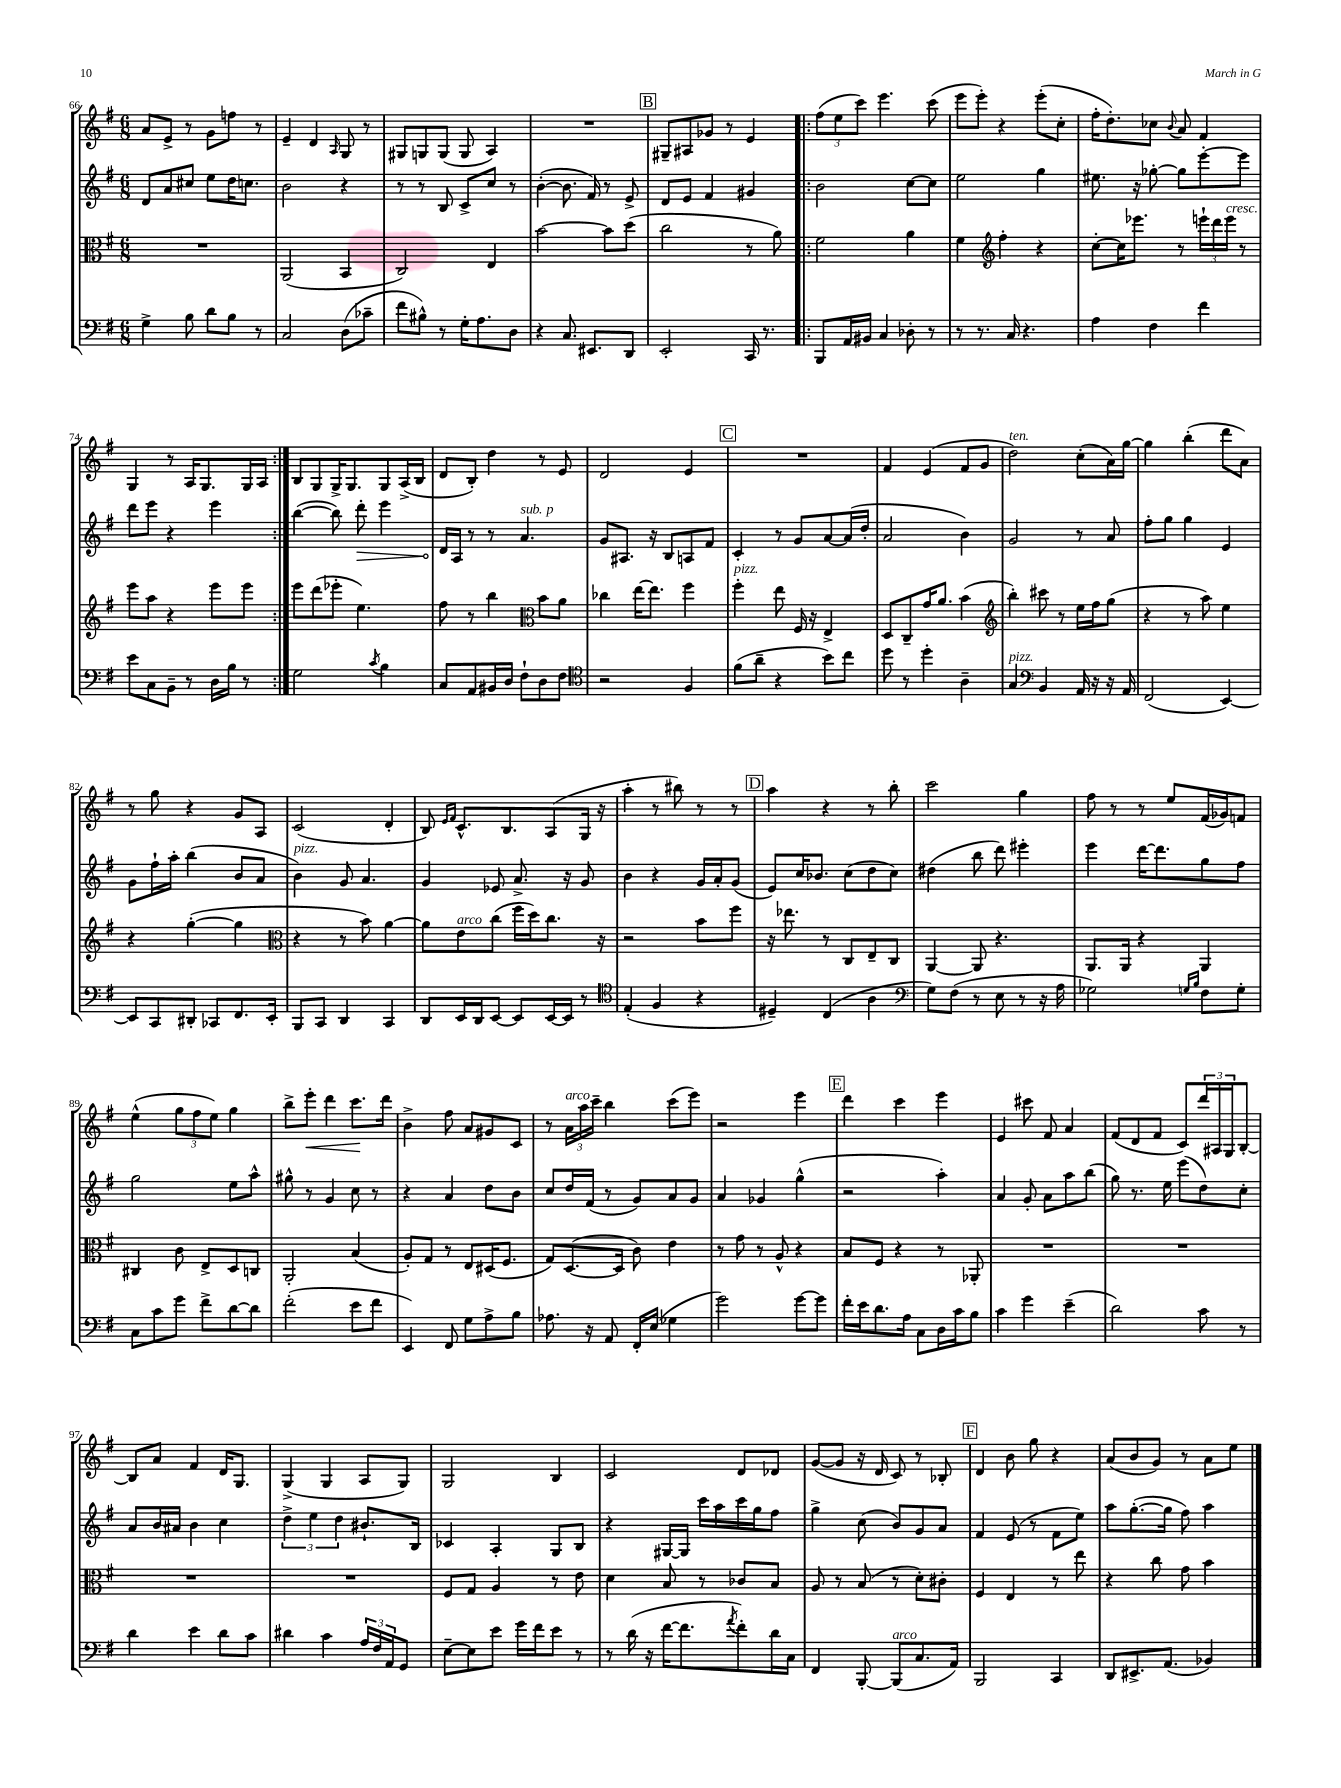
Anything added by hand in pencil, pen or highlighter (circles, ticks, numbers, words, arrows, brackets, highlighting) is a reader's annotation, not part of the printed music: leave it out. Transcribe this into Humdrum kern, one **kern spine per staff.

**kern	**kern	**kern	**kern
*staff4	*staff3	*staff2	*staff1
*clefF4	*clefC3	*clefG2	*clefG2
*k[f#]	*k[f#]	*k[f#]	*k[f#]
*M6/8	*M6/8	*M6/8	*M6/8
4G^\	2.r	8d/L	8a/L
.	.	8a/	8e^/J
8B\	.	8cc#/J	8r
8d\L	.	8ee\L	8g\L
8B\J	.	16dd\K	8ff\J
.	.	8.cc\J	.
8r	.	.	8r
=	=	=	=
2C/	(2AA/	2b\	4e~/
.	.	.	4d/
.	.	.	16qqA/
(8D\L	4BB/	4r	8G/
8c-~\J	.	.	8r
=	=	=	=
8f#\L	2C/)	8r	8G#/L
8B#^^\J)	.	8r	8G/
8r	.	8B/	(8G/J
16G'\LK	.	8c^/L	8G/
8.A\	.	.	.
.	4E/	8cc/J	4A/)
8D\J	.	8r	.
=	=	=	=
4r	[2b\	([4b'\	2.r
8.C/	.	8.b\]	.
8.EE#/L	.	16f#/)	.
.	8b\]L	8r	.
8DD/J	(8dd\J	8e^/	.
=	=	=	=
2EE'/	2cc\	8d/L	8G#~/L
.	.	8e/J	8A#/
.	.	4f#/	8g-/J
.	.	.	8r
16CC/	8r	4g#/	4e/
8.r	.	.	.
.	8a\)	.	.
=!|:	=!|:	=!|:	=!|:
8BBB/L	2f#\	2b\	(12ff#\L
.	.	.	12ee\
16AA/L	.	.	.
.	.	.	12ccc\J)
16BB#/JJ	.	.	.
4C/	.	.	4.eee\
8D-'\	4a\	[8cc\L	.
8r	.	8cc\]J	(8ccc\
=	=	=	=
8r	4f#\	2ee\	8eee\L
8.r	.	.	8eee'\J)
*	*clefG2	*	*
.	4ff#'\	.	4r
16C/	.	.	.
4.r	.	.	.
.	4r	4gg\	(8eee'\L
.	.	.	8cc'\J
=	=	=	=
4A\	[8cc'\L	8.ee#\	16ff#'\LK
.	.	.	8.dd'\)
.	16cc\]K	.	.
.	8.eee-\J	16r	.
4F#\	.	[8gg-'\	8cc-\J
.	.	.	8qqb/
.	8r	8gg-\]L	8a/
4f#\	24eee`\LL	[8eee'\	4f#/
.	24ddd\	.	.
.	24eee\JJ	.	.
.	8r	8eee\]J	.
=	=	=	=
8e\L	8eee\L	8ddd\L	4G/
8C\	8aa\J	8eee\J	.
8BB~\J	4r	4r	8r
8r	.	.	16A/LK
.	.	.	8.G/
16D\LL	8eee\L	4eee\	.
16B\JJ	.	.	.
8r	8eee\J	.	16G/L
.	.	.	16A/JJ
=:|!	=:|!	=:|!	=:|!
2G\	8eee\L	([4bb\	8B/L
.	(8ddd\	.	8G/
.	8eee-'\J	8bb\])	16G^/K
.	.	.	8.G/
.	4.ee\)	8ddd'\	.
8qc/	.	.	.
4B\	.	4eee\	8G/
.	.	.	(16A^/L
.	.	.	16B/JJ
=	=	=	=
8C/L	8ff#\	16d/LL	8d/L
.	.	16A/JJ	.
8AA/	8r	8r	8B'/J)
16BB#/L	4bb\	8r	4dd\
16D/JJ	.	.	.
8F#`\L	.	4.a/	.
*	*clefC3	*	*
8D\	8b\L	.	8r
8F#\J	8a\J	.	8e/
=	=	=	=
*clefC4	*	*	*
2r	4cc-\	8g/L	2d/
.	.	8.A#/J	.
.	[16ee\LK	.	.
.	8.ee\]J	16r	.
.	.	8B/L	.
4F#/	4ff#\	8A/	4e/
.	.	8f#/J	.
=	=	=	=
(8f#\L	4ff#'\	4c'/	2.r
8a~\J	.	.	.
4r	8ee\	8r	.
.	16F#/	8g/L	.
.	16r	.	.
8b\L)	4E^/	[8a/	.
8cc\J	.	(16a/]L	.
.	.	16dd'/JJ	.
=	=	=	=
8dd\	8D/L	2a/	4f#/
8r	8C~/	.	.
4dd'\	16g/K	.	(4e/
.	8.a/J	.	.
4A~\	(4b\	4b\)	8f#/L
.	.	.	8g/J
=	=	=	=
*	*clefG2	*	*
4G/	4bb'\)	2g/	2dd\)
*clefF4	*	*	*
4BB/	8ccc#\	.	.
.	8r	.	.
16AA/	16ee\LL	8r	(8cc'\L
16r	16ff#\J	.	.
16r	(8gg\J	8a/	16a\L)
16AA/	.	.	[16gg\JJ
=	=	=	=
(2FF#/	4r	8ff#'\L	4gg\]
.	.	8gg\J	.
.	8r	4gg\	(4bb'\
.	8aa\)	.	.
[4EE/)	4ee\	4e/	8ddd\L
.	.	.	8a\J)
=	=	=	=
8EE/]L	4r	8g\L	8r
8CC/	.	16ff#`\L	8gg\
.	.	16aa'\JJ	.
8DD#'/J	([4gg'\	(4bb\	4r
8CC-/L	.	.	.
8.FF#/	4gg\]	8b/L	8g/L
.	.	8a/J	8A/J
16EE'/Jk	.	.	.
=	=	=	=
*	*clefC3	*	*
8BBB/L	4r	4b\)	(2c/
8CC/J	.	.	.
4DD/	8r	8g/	.
.	8b\)	4.a/	.
4CC/	[4a\	.	4d'/
=	=	=	=
8DD/L	8a\]L	4g/	8B/)
.	.	.	16qqe/LL
.	.	.	16qqf#/JJ
16EE/L	8e\	.	8.c^^/L
16DD/J	.	.	.
[8EE/J	(8cc\J	8e-/	.
.	.	.	8.B/
8EE/]L	16ff#\LL	8.a^/	.
.	16dd\J)	.	.
[16EE/L	8.cc\J	.	(8A/
16EE/]JJ	.	16r	.
8r	.	8g/	16G/Jk
.	16r	.	16r
=	=	=	=
*clefC4	*	*	*
(4E'/	2r	4b\	4aa'\
4F#/	.	4r	8r
.	.	.	8bb#\)
4r	8b\L	16g/LL	8r
.	.	16a'/J	.
.	8ff#\J	(8g/J	8r
=	=	=	=
4D#~/)	16r	8e/L)	4aa\
.	8.ee-\	.	.
.	.	16cc/K	.
.	.	8.b-/J	.
(4C/	8r	.	4r
.	8C/L	(8cc\L	.
4A\	8E~/	8dd\	8r
.	8C/J	8cc\J)	8bb'\
=	=	=	=
*clefF4	*	*	*
8G\L)	[4AA/	(4dd#\	2ccc\
(8F#\J	.	.	.
8r	8AA/]	8bb\	.
8E\	4.r	8ddd\)	.
8r	.	4eee#'\	4gg\
16r	.	.	.
16A\	.	.	.
=	=	=	=
2G-\)	8.AA/L	4eee\	8ff#\
.	.	.	8r
.	16AA/Jk	.	.
.	4r	[16ddd\LK	8r
.	.	8.ddd\]	.
.	.	.	8ee/L
16qqG/LL	.	.	.
16qqB/JJ	.	.	.
8F#\L	4AA/	8gg\	(16f#/L
.	.	.	16g-/J)
8G'\J	.	8ff#\J	8f/J
=	=	=	=
8C\L	4C#/	2gg\	(4ee^^\
8c\	.	.	.
8g\J	8c\	.	12gg\L
.	.	.	12ff#\
8f#^\L	8E^/L	.	.
.	.	.	12ee\J)
[8d\	8D/	8ee\L	4gg\
8d\]J	8C/J	8aa^^\J	.
=	=	=	=
(2f#'\	2AA'/	8gg#^^\	8bb^\L
.	.	8r	8eee'\J
.	.	4g/	4ddd\
8e\L	(4B/	8cc\	8.ccc\L
8f#\J	.	8r	.
.	.	.	16ddd\Jk
=	=	=	=
4EE/)	8A'/L)	4r	4b^\
.	8G/J	.	.
8FF#/	8r	4a/	8ff#\
8G\L	8E/L	.	8a/L
8A^\	(16D#/K	8dd\L	8g#/
.	8.F#/J	.	.
8B\J	.	8b\J	8c/J
=	=	=	=
8.A-\	8G/L)	8cc/L	8r
.	([8.D/	16dd/L	24a\LL
.	.	.	24aa\
16r	.	(16f#/JJ	.
.	.	.	24ccc~\JJ
8AA/	.	8r	4bb\
.	16D/]Jk	.	.
16FF#'/LL	8c\)	8g/L)	.
(16E/JJ	.	.	.
4G-\	4e\	8a/	(8ccc\L
.	.	8g/J	8eee\J)
=	=	=	=
2g\)	8r	4a/	2r
.	8g\	.	.
.	8r	4g-/	.
.	8A^^/	.	.
[8g\L	4r	(4gg^^\	4eee\
8g\]J	.	.	.
=	=	=	=
16f#'\LL	8B/L	2r	4ddd\
16e\J	.	.	.
8.d\	8F#/J	.	.
.	4r	.	4ccc\
16A\Jk	.	.	.
8C\L	.	.	.
16D\L	8r	4aa'\)	4eee\
16c\J	.	.	.
8B\J	8AA-'/	.	.
=	=	=	=
4c\	2.r	4a/	4e/
4g\	.	8g'/	8ccc#\
.	.	8a\L	8f#/
(4e~\	.	8aa\	4a/
.	.	(8bb\J	.
=	=	=	=
2d\)	2.r	8gg\)	(8f#/L
.	.	8.r	8d/
.	.	.	8f#/J
.	.	16ee\	.
.	.	(8eee\L	8c/L)
8c\	.	8dd\)	24ddd/L
.	.	.	24A#/
.	.	.	24G/J
8r	.	8cc'\J	[8B'/J
=	=	=	=
4d\	2.r	8a/L	8B/]L
.	.	16b/L	8a/J
.	.	16a#/JJ	.
4e\	.	4b\	4f#/
8d\L	.	4cc\	16d/LK
.	.	.	8.G/J
8c\J	.	.	.
=	=	=	=
4d#\	2.r	6dd^\	(4G^/
.	.	6ee\	.
4c\	.	.	4G/
.	.	6dd\	.
24A/LL	.	8.b#`/L	8A/L
24F#/	.	.	.
24AA/J	.	.	.
8GG/J	.	.	8G/J)
.	.	16B/Jk	.
=	=	=	=
[8E~\L	8F#/L	4c-/	2G/
8E\]	8G/J	.	.
8e\J	4A/	4A'/	.
16g\LL	.	.	.
16f#\J	.	.	.
8e\J	8r	8G/L	4B/
8r	8e\	8B/J	.
=	=	=	=
8r	4d\	4r	2c/
(16d\	.	.	.
16r	.	.	.
[16f#\LK	8B/	[16G#/LL	.
8.f#\]	.	16G#/]JJ	.
.	8r	16ccc\LL	.
.	.	16aa\	.
8qa/	.	.	.
8f#'\)	8c-/L	16ccc\	8d/L
.	.	16gg\J	.
16d\L	8B/J	8ff#\J	8d-/J
16C\JJ	.	.	.
=	=	=	=
4FF#/	8A/	4gg^\	([8g/L
.	8r	.	8g/]J
[8BBB'/	(8B/	(8cc\	16r
.	.	.	16d/
(8BBB/]L	8r	8b/L)	8c/)
8.C/	8d'\L)	8g/	8r
.	8c#'\J	8a/J	8B-'/
16AA/Jk)	.	.	.
=	=	=	=
2BBB/	4F#/	4f#/	4d/
.	4E/	(8e/	8b\
.	.	8r	8gg\
4CC/	8r	8f#\L	4r
.	8ee\	8ee\J)	.
=	=	=	=
8DD/L	4r	8aa\L	(8a/L
8.EE#^/	.	([8.gg'\	8b/
.	8cc\	.	8g/J)
(8.AA/J	.	16gg\]Jk	.
.	8g\	8ff#\)	8r
4BB-/)	4b\	4aa\	8a\L
.	.	.	8ee\J
==	==	==	==
*-	*-	*-	*-
